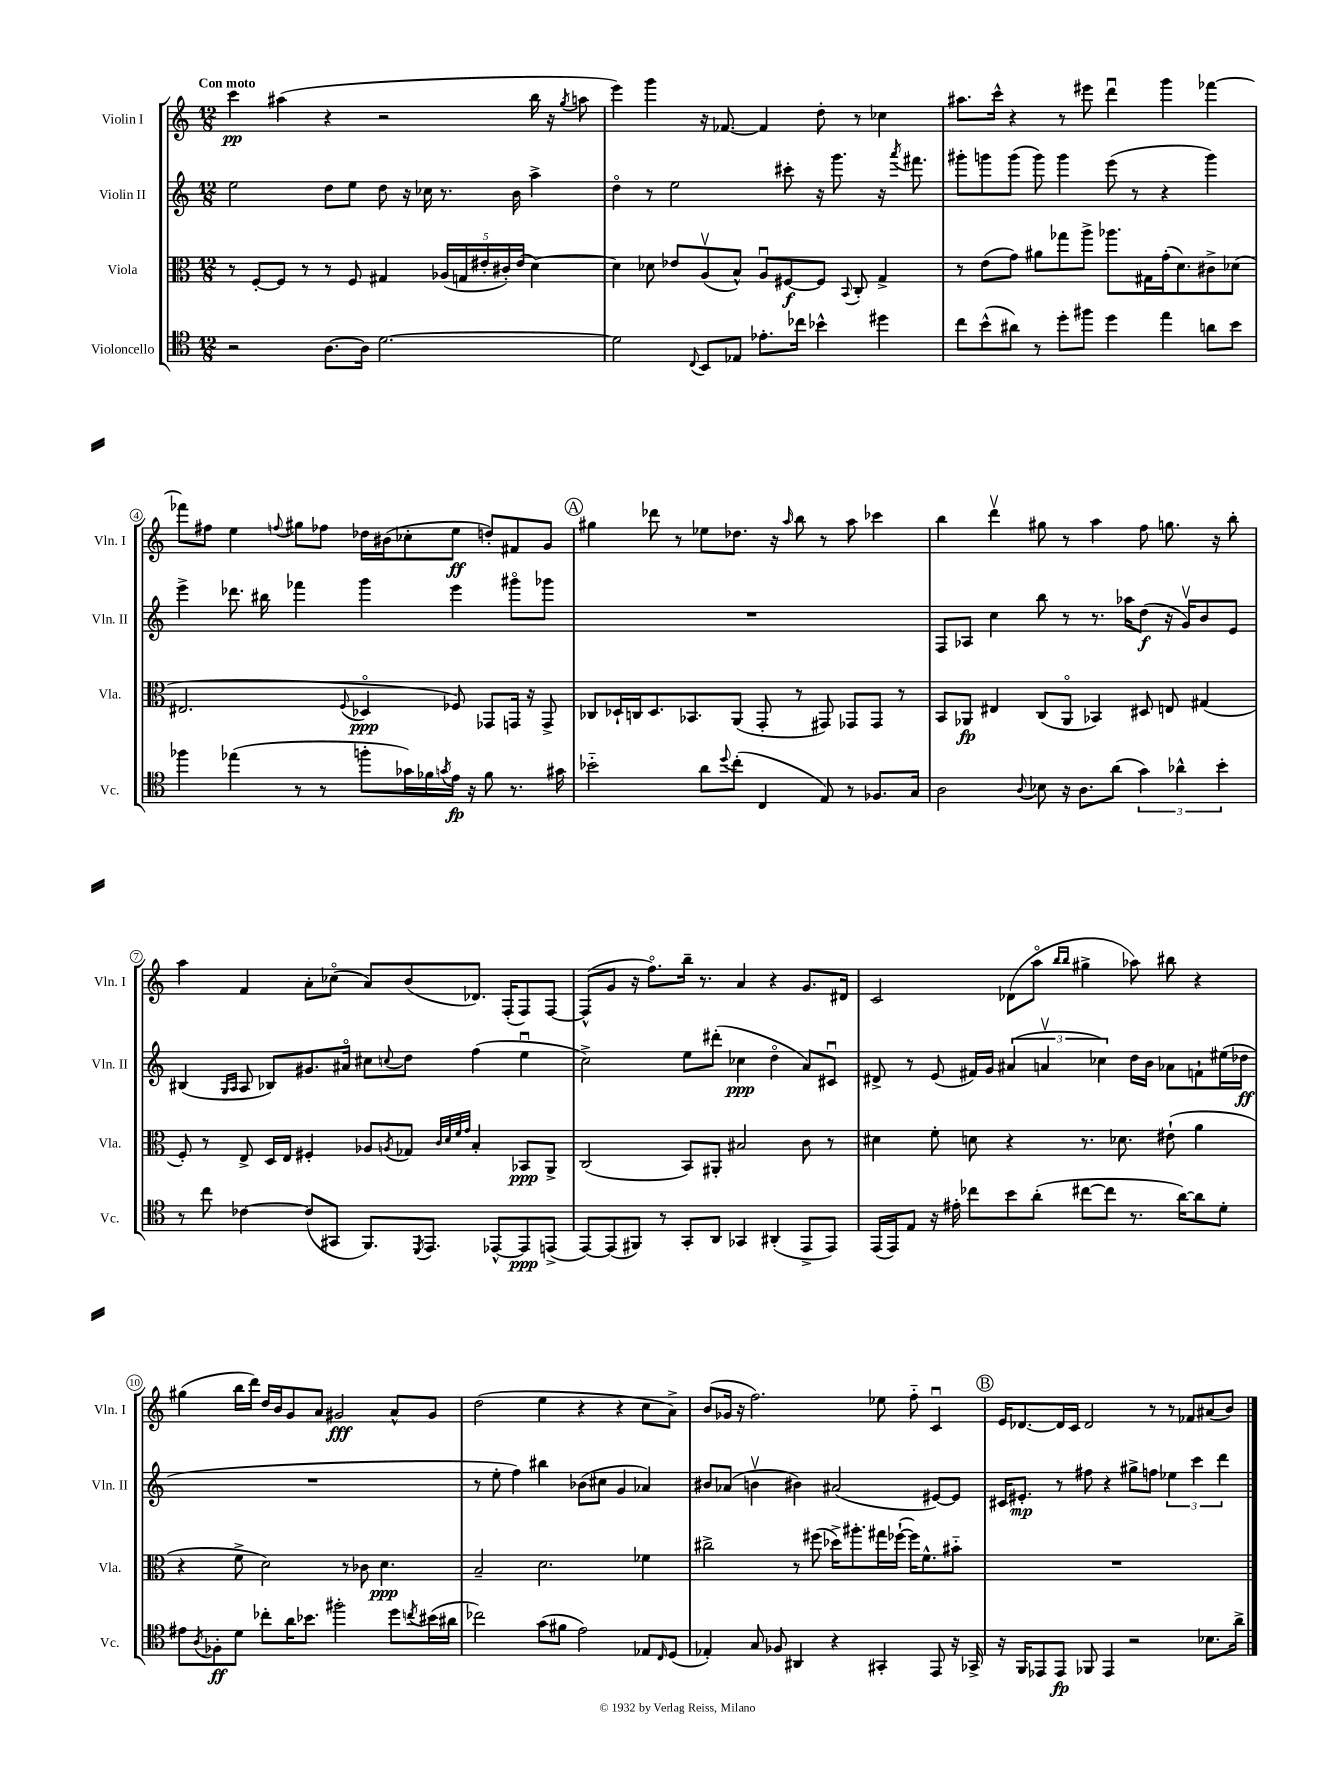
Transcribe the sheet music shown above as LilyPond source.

<<
\new StaffGroup <<
\new Staff = "s0" \with { instrumentName = "Violin I" shortInstrumentName = "Vln. I" } {
    \clef treble \key c \major \numericTimeSignature \time 12/8 \tempo "Con moto"
    c'''4\pp ais''4( r4 r2 b''16 r16 \acciaccatura { g''8 } a''8 |
    e'''4) g'''4 r16 fes'8.~ fes'4 d''8-. r8 ces''4 |
    ais''8. c'''16-^ r4 r8 eis'''8 d'''4\downbow g'''4 fes'''4~ |
    fes'''8 fis''8 e''4 \appoggiatura { f''8 } gis''8 fes''8 des''16 bis'16( ces''8-. e''8\ff d''8-.) fis'8 g'8 |
    \mark \markup { \circle "A" } gis''4 des'''8 r8 ees''8 des''8. r16 \grace { a''16 } b''8 r8 a''8 ces'''4 |
    b''4 d'''4\upbow gis''8 r8 a''4 f''8 g''8. r16 b''8-. |
    a''4 f'4 a'8-. ces''8\flageolet( a'8) b'8( des'8.) f16-.( f8) f8~ |
    f8-^( g'8 r16 f''8.\flageolet) b''16-- r8. a'4 r4 g'8. dis'16 |
    c'2 des'8( a''8\flageolet \grace { b''16 b''16 } gis''4-> aes''8) bis''8 r4 |
    gis''4( b''16 d'''16) d''16 b'16 g'8 a'8 gis'2\fff a'8-^ gis'8 |
    d''2( e''4 r4 r4 c''8 a'8->) |
    b'8( ges'16 r16 f''2.) ees''8 f''8-_ c'4\downbow |
    \mark \markup { \circle "B" } e'16 des'8.~ des'16 c'16 des'2 r8 r8 fes'8 ais'8( b'8) \bar "|." |
}
\new Staff = "s1" \with { instrumentName = "Violin II" shortInstrumentName = "Vln. II" } {
    \clef treble \key c \major \numericTimeSignature \time 12/8
    e''2 d''8 e''8 d''8 r16 ces''16 r8. b'16 a''4-> |
    d''4\flageolet r8 e''2 cis'''8-. r16 g'''8. r16 \acciaccatura { a'''8 } fis'''8. |
    gis'''8-. g'''8 g'''8( g'''8) g'''4 e'''8( r8 r4 g'''4) |
    e'''4-> des'''8. bis''16 fes'''4 g'''4 e'''4 gis'''8\flageolet ges'''8 |
    \mark \markup { \circle "A" } R1. |
    f8 aes8 c''4 b''8 r8 r8. aes''16 d''8\f( r16 g'16\upbow) b'8 e'8 |
    bis4( \grace { g16 a16 } a8 bes8) gis'8. ais'16\flageolet cis''8 \appoggiatura { c''8 } d''8 f''4( e''4\downbow |
    c''2->) e''8 dis'''8-.( ces''4\ppp d''4\flageolet a'8) cis'8\downbow |
    dis'8-> r8 e'8( fis'16) g'16 \tuplet 3/2 { ais'4( a'4\upbow ces''4) } d''16 b'16 aes'8 f'8-! eis''16( des''16\ff |
    R1. |
    r8 e''8-. f''4) bis''4 bes'8( cis''8 g'4 aes'4) |
    bis'8 aes'8( b'4\upbow bis'4) ais'2( eis'8~) eis'8 |
    \mark \markup { \circle "B" } cis'16 eis'8.-.\mp r8 fis''8 r4 gis''8-> f''8 \tuplet 3/2 { ees''4 c'''4 d'''4 } \bar "|." |
}
\new Staff = "s2" \with { instrumentName = "Viola" shortInstrumentName = "Vla." } {
    \clef alto \key c \major \numericTimeSignature \time 12/8
    r8 f8~-. f8 r8 r8 f8 gis4 \tuplet 5/4 { aes16( g16 eis'16-. cis'16-.) eis'16( } d'4~) |
    d'4 des'8 ees'8 a8\upbow( b8-^) a8\downbow fis8~\f fis8 \appoggiatura { b,8 } c8-. g4-> |
    r8 e'8( g'8) ais'8 ges''8 a''8-> aes''8. gis16 g'16-.( d'8.) cis'8-> des'8( |
    eis2. \appoggiatura { f8 } des4\flageolet\ppp fes8) ges,8 g,16 r16 g,8-> |
    \mark \markup { \circle "A" } ces8 des16-! c16 des8. bes,8. a,8( g,8-. r8 gis,8) ges,8 ges,8 r8 |
    b,8 aes,8\fp eis4 c8( aes,8\flageolet bes,4) dis8 e8 gis4( |
    f8-.) r8 e8-> d16 e16 fis4-. aes8 \acciaccatura { a8 } ges8 \grace { c'32 d'32 f'32 g'32 } b4-. bes,8\ppp a,8-> |
    c2( b,8) ais,8-. bis2 c'8 r8 |
    dis'4 f'8-. d'8 r4 r8. des'8. eis'8-!( a'4 |
    r4 f'8-> d'2) r8 ces'8 d'4.\ppp |
    b2-- d'2. fes'4 |
    cis''2-> r8 fis''8( des''16->) ais''8.-. gis''16 fes''16~-!( fes''16) f'8.-^ bis'8-_ |
    \mark \markup { \circle "B" } R1. \bar "|." |
}
\new Staff = "s3" \with { instrumentName = "Violoncello" shortInstrumentName = "Vc." } {
    \clef tenor \key c \major \numericTimeSignature \time 12/8
    r2 a8.~ a16 d'2.~ |
    d'2 \appoggiatura { c8 } b,8 ees8 ees'8.-. ces''16 bes'4-^ dis''4 |
    c''8 b'8-^( ais'8) r8 d''8-. fis''8 d''4 e''4 a'8 b'8 |
    fes''4 ees''4( r8 r8 f''8-. ges'16) fes'16 \acciaccatura { g'8 } e'16\fp r16 fes'8 r8. gis'16 |
    \mark \markup { \circle "A" } bes'2-_ a'8 \appoggiatura { d''8 } c''8-.( c4 e8) r8 fes8. g16 |
    a2 \appoggiatura { a8 } bes8 r16 a8. a'8( \tuplet 3/2 { g'4) aes'4-^ b'4-. } |
    r8 c''8 ces'4~ ces'8( gis,8 f,8.) \acciaccatura { d,8 } e,8. ees,8~-^ ees,8\ppp e,8->( |
    e,8~) e,8( fis,8) r8 g,8-. a,8 ges,4 ais,4-.( e,8-> e,8) |
    e,16( e,16) e8 r16 eis'16-. ces''8 b'8 a'8-.( cis''8~ cis''8 r8. a'16~) a'8 d'8-. |
    eis'8 \acciaccatura { a8 } fes8-.\ff d'8 ces''8-. a'16 bes'8. fis''2-. d''8 \acciaccatura { c''8 } bis'16( ais'16 |
    ces''2) g'8( fis'8 e'2) ees8 \grace { c16 } d8( |
    ees4-.) g8 fes8 ais,4 r4 gis,4-. e,8 r16 ges,16-> |
    \mark \markup { \circle "B" } r16 f,16 ees,8 ees,8\fp fes,8 ees,4 r2 bes8. a'16-> \bar "|." |
}
>>
>>
\layout { \context { \Score \override BarNumber.stencil = #(make-stencil-circler 0.1 0.3 ly:text-interface::print) } }
